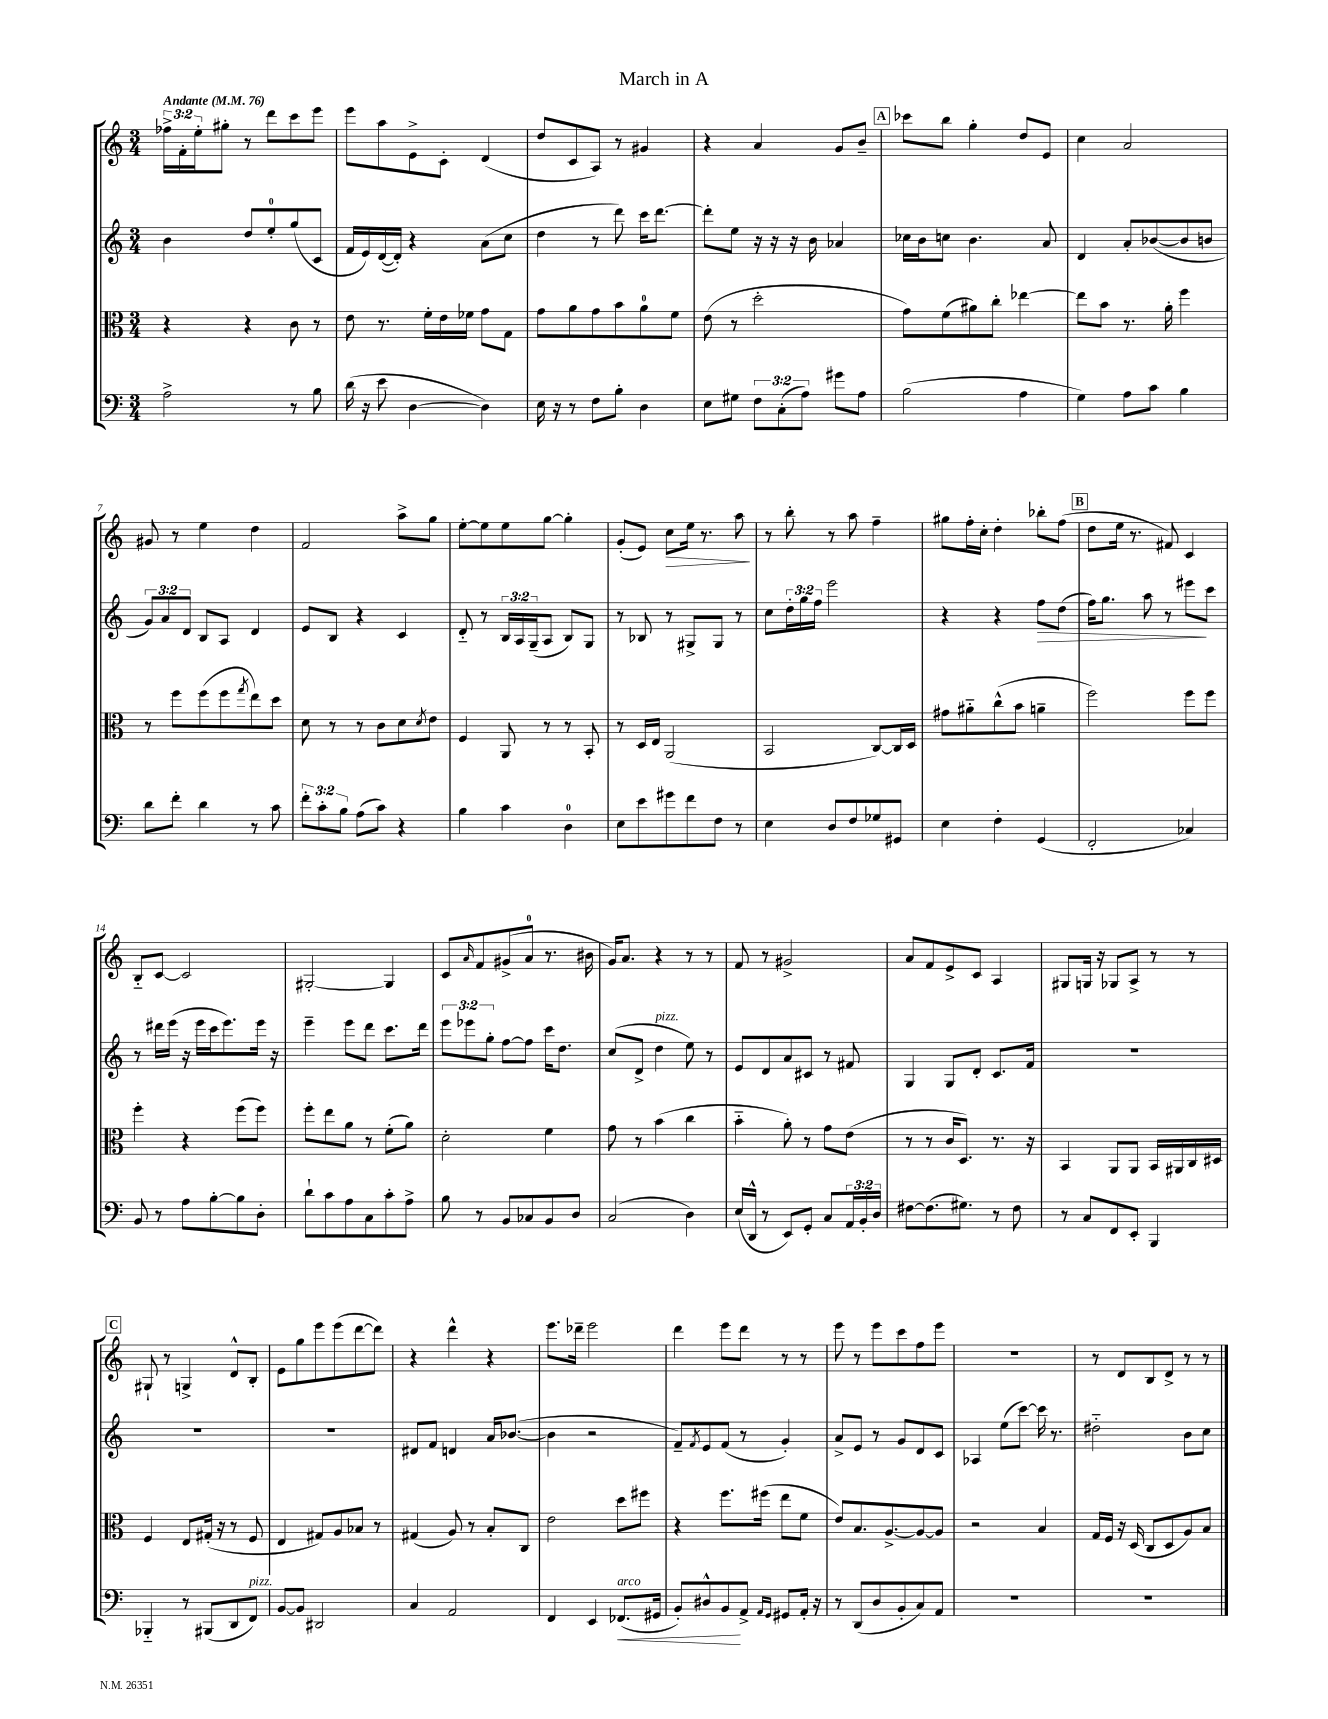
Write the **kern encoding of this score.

**kern	**kern	**kern	**kern
*staff4	*staff3	*staff2	*staff1
*clefF4	*clefC3	*clefG2	*clefG2
*k[]	*k[]	*k[]	*k[]
*M3/4	*M3/4	*M3/4	*M3/4
*MM76	*MM76	*MM76	*MM76
2A^\	4r	4b\	24ff-^\LL
.	.	.	24f'\
.	.	.	24ee'\J
.	.	.	8gg#'\J
.	4r	8dd/L	8r
.	.	8ee'/	8ddd\L
8r	8c\	(8gg/	8ccc\
8B\	8r	8c/J	8eee\J
=	=	=	=
(16d\	8e\	16f/LL	8eee\L
16r	.	16e/)	.
8e\	8.r	([16d/	8aa\
.	.	16d'/]JJ)	.
[4D\	.	4r	8e^\
.	16f'\LL	.	.
.	16e\	.	8c'\J
.	16f-\JJ	.	.
4D\])	8g\L	(8a\L	(4d/
.	8G\J	8cc\J	.
=	=	=	=
16E\	8g\L	4dd\	8dd/L
16r	.	.	.
8r	8a\	.	8c/
8F\L	8g\	8r	8A/J)
8B'\J	8b\	8ddd\)	8r
4D\	8a\	16ccc\LK	4g#/
.	.	[8.ddd\J	.
.	8f\J	.	.
=	=	=	=
8E\L	(8e\	8ddd'\]L	4r
8G#\J	8r	8ee\J	.
12F\L	2dd'\	16r	4a/
.	.	16r	.
(12C'\	.	.	.
.	.	16r	.
12A\J)	.	.	.
.	.	16b\	.
8g#\L	.	4a-/	8g/L
8A\J	.	.	8b~/J
=	=	=	=
(2B\	8g\L)	16cc-\LL	8ccc-\L
.	.	16b\J	.
.	(8f\	8cc\J	8bb\J
.	8a#\)	4.b\	4gg'\
.	8cc'\J	.	.
4A\	[4ee-\	.	8dd/L
.	.	8a/	8e/J
=	=	=	=
4G\)	8ee-\]L	4d/	4cc\
.	8b\J	.	.
8A\L	8.r	8a'/L	2a/
8c\J	.	([8b-/	.
.	16a'\	.	.
4B\	4ff\	8b-/]	.
.	.	8b/J	.
=	=	=	=
8d\L	8r	12g/L)	8g#/
.	.	12a/	.
8f'\J	8ff\L	.	8r
.	.	12d/J	.
4d\	(8ff\	8B/L	4ee\
.	8ff\	8A/J	.
.	8qgg/	.	.
8r	8ee\)	4d/	4dd\
8c\	8dd\J	.	.
=	=	=	=
12f'\L	8d\	8e/L	2f/
12c'\	.	.	.
.	8r	8B/J	.
12B\J	.	.	.
(8A\L	8r	4r	.
8c\J)	8c\L	.	.
4r	8d\	4c/	8aa^\L
.	8qd/	.	.
.	8e\J	.	8gg\J
=	=	=	=
4B\	4F/	8d'~/	[8ee'\L
.	.	8r	8ee\]
4c\	8AA/	24B/LL	8ee\
.	.	24A/	.
.	.	(24G~/J	.
.	8r	8A/J	[8gg\J
4D\	8r	8B/L)	4gg'\]
.	8BB'/	8G/J	.
=	=	=	=
8E\L	8r	8r	(8g'/L
8e\	16D/LL	8B-/	8e/J)
.	16E/JJ	.	.
8g#\	(2AA/	8r	8cc\L
8f\	.	8G#^/L	16ee\Jk
.	.	.	8.r
8F\J	.	8G#/J	.
8r	.	8r	8aa\
=	=	=	=
4E\	2BB/	8cc\L	8r
.	.	24dd'\L	8bb'\
.	.	24gg\	.
.	.	24ff\JJ	.
8D/L	.	2eee\	8r
8F/	.	.	8aa\
8G-/	[8C/L)	.	4ff~\
8GG#/J	16C/]L	.	.
.	16D/JJ	.	.
=	=	=	=
4E\	8g#\L	4r	8gg#\L
.	8a#'~\	.	16ff'\L
.	.	.	16cc'\JJ
4F'\	(8cc^^\	4r	4dd'\
.	8b\J	.	.
(4GG/	4a~\	8ff\L	8bb-'\L
.	.	(8dd\J	(8ff\J
=	=	=	=
2FF'/	2ff\)	16ff\LK)	8dd\L
.	.	8.gg\J	.
.	.	.	16ee\Jk
.	.	.	8.r
.	.	8aa\	.
.	.	8r	8f#/)
4C-/)	8ff\L	8eee#\L	4c/
.	8ff\J	8ccc\J	.
=	=	=	=
8BB/	4ff'\	8r	8B'~/L
8r	.	16ddd#\LL	[8c/J
.	.	(16eee\JJ	.
8A\L	4r	16r	2c/]
.	.	16eee\LL	.
[8B'\	.	16ccc\J	.
.	.	8.eee\)	.
8B\]	(8ff\L	.	.
8D'\J	8ff\J)	16eee\Jk	.
.	.	16r	.
=	=	=	=
8d`\L	8ff'\L	4eee~\	[2G#'/
8c\	8ee\	.	.
8A\	8a\J	8eee\L	.
8C\	8r	8ddd\J	.
8c'\	(8f'\L	8.ccc\L	4G#/]
8A^\J	8a\J)	.	.
.	.	16ddd\Jk	.
=	=	=	=
8B\	2d'\	12eee\L	8c/L
.	.	12eee-\	.
.	.	.	16qqa/
8r	.	.	8f/
.	.	12gg'\J	.
8BB/L	.	[8ff\L	(8g#^/
8C-/	.	8ff\]J	8a/J
8BB/	4f\	16ccc\LK	8.r
.	.	8.dd\J	.
8D/J	.	.	.
.	.	.	16b#\
=	=	=	=
(2C/	8g\	(8cc/L	16g/LK)
.	.	.	8.a/J
.	8r	8d^/J	.
.	(4b\	4dd\	4r
4D\)	4cc\	8ee\)	8r
.	.	8r	8r
=	=	=	=
(16E/LL	4b'~\	8e/L	8f/
16DD^^/JJ	.	.	.
8r	.	8d/	8r
8EE/L)	8a'\)	8a/	2g#^/
8GG'/J	8r	8c#/J	.
8C/L	8g\L	8r	.
24AA/L	(8e\J	8f#/	.
24BB'/	.	.	.
24D/JJ	.	.	.
=	=	=	=
[8F#\L	8r	4G/	8a/L
(8.F#\]	8r	.	8f/
.	16c/LK	8G/L	8e^/
8.G#\J)	8.D/J)	.	.
.	.	8d'/J	8c/J
8r	8.r	8.c/L	4A/
8F#\	.	.	.
.	16r	16f/Jk	.
=	=	=	=
8r	4BB/	2.r	8G#/L
8C/L	.	.	16G/Jk
.	.	.	16r
8FF/	8AA/L	.	8G-/L
8EE'/J	8AA/J	.	8A^/J
4BBB/	16BB/LL	.	8r
.	16AA#/	.	.
.	16C/	.	8r
.	16D#/JJ	.	.
=	=	=	=
4BBB-'~/	4F/	2.r	8G#`/
.	.	.	8r
8r	8E/L	.	4G^/
(8BBB#/L	(16G#'/Jk	.	.
.	16r	.	.
8DD/	8r	.	8d^^/L
8FF/J)	8F/	.	8B'/J
=	=	=	=
[8BB/L	4E/	2.r	8e\L
8BB/]J	.	.	8gg\
2DD#/	8G#/L)	.	8eee\
.	8A/	.	(8eee\
.	8B-/J	.	[8ddd\
.	8r	.	8ddd\]J)
=	=	=	=
4C/	(4G#/	8d#/L	4r
.	.	8f/J	.
2AA/	8A/)	4d/	4ddd^^\
.	8r	.	.
.	8B'/L	16a/LK	4r
.	.	([8.b-/J	.
.	8C/J	.	.
=	=	=	=
4FF/	2e\	4b-\]	8.eee\L
.	.	.	16ddd-~\Jk
4EE/	.	2r	2eee\
(8.FF-/L	8dd\L	.	.
.	8ff#\J	.	.
16GG#/Jk	.	.	.
=	=	=	=
8BB'/L)	4r	8f~/L)	4ddd\
.	.	8qf/	.
8D#^^/	.	8e/	.
8BB/	8.ff\L	(8f/J	8eee\L
8AA^/J	.	8r	8ddd\J
.	(16ff#\Jk	.	.
16qqAA/LL	.	.	.
16qqGG/JJ	.	.	.
8GG#/L	8ee\L	4g'/)	8r
16AA'/Jk	8f\J	.	8r
16r	.	.	.
=	=	=	=
8r	8e/L)	8a^/L	8eee\
(8DD/L	8.B/	8e/J	8r
8D/	.	8r	8eee\L
.	[8.A^/	.	.
8BB'/	.	8g/L	8ccc\
8C/)	8A/_	8d/	8ff\
8AA/J	8A/]J	8c/J	8eee\J
=	=	=	=
2.r	2r	4A-/	2.r
.	.	(8ee\L	.
.	.	[8ccc\J)	.
.	4B/	16ccc\]	.
.	.	8.r	.
=	=	=	=
2.r	16G/LL	2dd#'~\	8r
.	16F/JJ	.	.
.	16r	.	8d/L
.	(16D/	.	.
.	8C/L	.	8B/
.	8D/	.	8d^/J
.	8A/)	8b\L	8r
.	8B/J	8cc\J	8r
==	==	==	==
*-	*-	*-	*-
